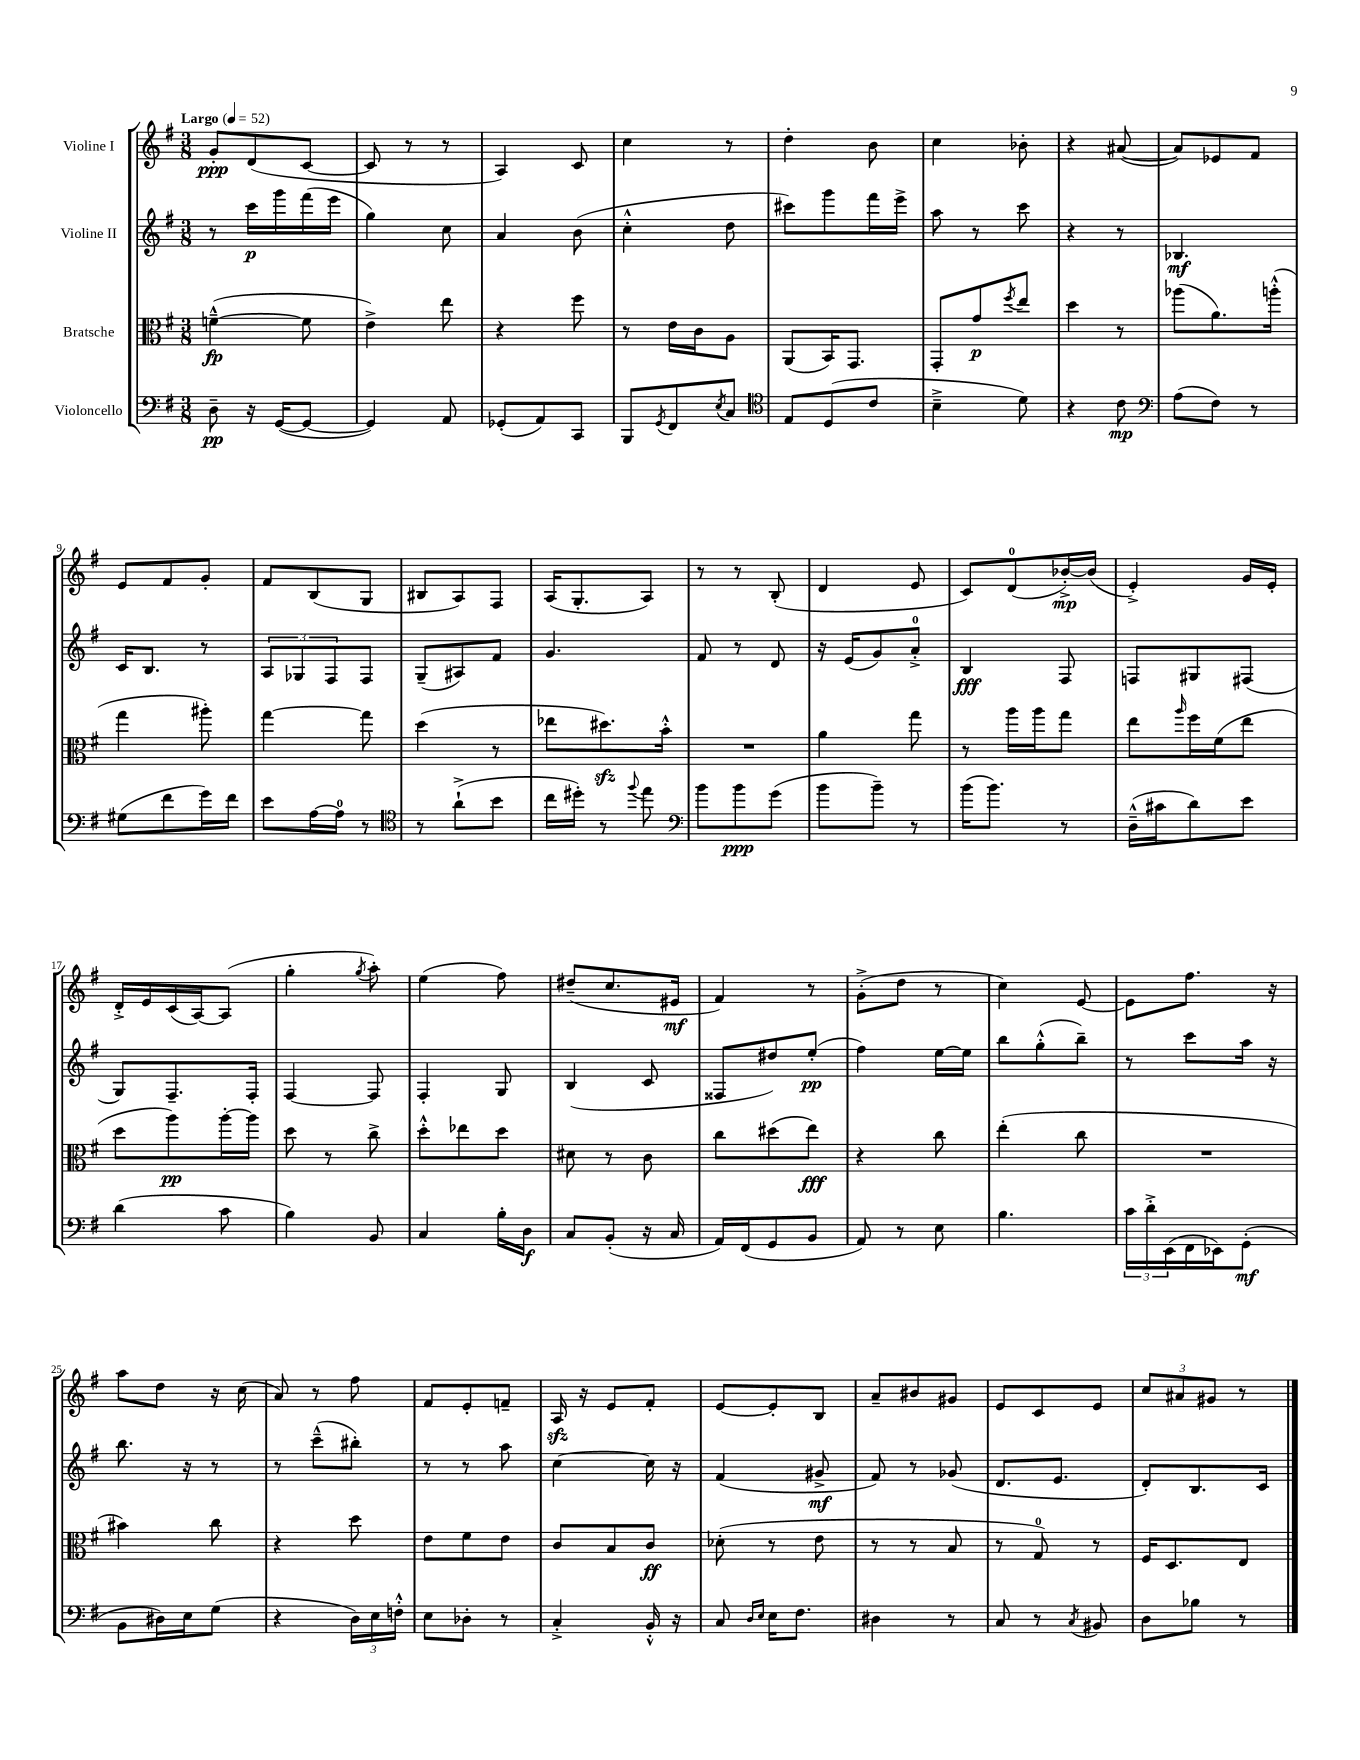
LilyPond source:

<<
\new StaffGroup <<
\new Staff = "s0" \with { instrumentName = "Violine I" } {
    \clef treble \key g \major \numericTimeSignature \time 3/8 \tempo "Largo" 4 = 52
    g'8-.\ppp d'8( c'8~ |
    c'8 r8 r8 |
    a4) c'8 |
    c''4 r8 |
    d''4-. b'8 |
    c''4 bes'8-. |
    r4 ais'8~( |
    ais'8) ees'8 fis'8 |
    e'8 fis'8 g'8-. |
    fis'8 b8( g8 |
    bis8 a8) fis8 |
    a16( g8.-. a8) |
    r8 r8 b8-.( |
    d'4 e'8 |
    c'8) d'8-0( bes'16~-.->\mp) bes'16( |
    e'4-.->) g'16 e'16-. |
    d'16-.-> e'16 c'16( a16~) a8( |
    g''4-. \acciaccatura { g''8 } a''8-.) |
    e''4( fis''8) |
    dis''8--( c''8. eis'16\mf |
    fis'4) r8 |
    g'8-.->( d''8 r8 |
    c''4) e'8~ |
    e'8 fis''8. r16 |
    a''8 d''8 r16 c''16( |
    a'8) r8 fis''8 |
    fis'8 e'8-. f'8-- |
    a16\sfz r16 e'8 fis'8-. |
    e'8~ e'8-. b8 |
    a'8-- bis'8 gis'8 |
    e'8 c'8 e'8 |
    \tuplet 3/2 { c''8 ais'8 gis'8 } r8 \bar "|." |
}
\new Staff = "s1" \with { instrumentName = "Violine II" } {
    \clef treble \key g \major \numericTimeSignature \time 3/8
    r8 c'''16\p g'''16 fis'''16( e'''16 |
    g''4) c''8 |
    a'4 b'8( |
    c''4-.-^ d''8 |
    cis'''8) g'''8 fis'''16 e'''16-> |
    a''8 r8 c'''8 |
    r4 r8 |
    bes4.\mf |
    c'16 b8. r8 |
    \tuplet 3/2 { a8 ges8 fis8 } fis8 |
    g8--( ais8) fis'8 |
    g'4. |
    fis'8 r8 d'8 |
    r16 e'16( g'8) a'8-0-.-> |
    b4\fff fis8 |
    f8 gis8 fis8( |
    g8) fis8.-- fis16-. |
    fis4~ fis8 |
    fis4-. g8 |
    b4( c'8 |
    fisis8 dis''8) e''8-.\pp( |
    fis''4) e''16~ e''16 |
    b''8 g''8-.-^( b''8--) |
    r8 c'''8 a''16 r16 |
    b''8. r16 r8 |
    r8 c'''8---^( bis''8-.) |
    r8 r8 a''8 |
    c''4~ c''16 r16 |
    fis'4( gis'8->\mf |
    fis'8) r8 ges'8( |
    d'8. e'8. |
    d'8-.) b8. c'16 \bar "|." |
}
\new Staff = "s2" \with { instrumentName = "Bratsche" } {
    \clef alto \key g \major \numericTimeSignature \time 3/8
    f'4~---^\fp( f'8 |
    e'4->) e''8 |
    r4 fis''8 |
    r8 e'16 c'16 a8 |
    a,8( b,16) g,8. |
    g,8-. g'8\p \acciaccatura { fis''8 } e''8 |
    d''4 r8 |
    aes''8( a'8.) a''16-.-^( |
    g''4 ais''8-.) |
    g''4~ g''8 |
    d''4( r8 |
    ees''8 dis''8.\sfz) b'16-.-^ |
    R4. |
    a'4 g''8 |
    r8 a''16 a''16 g''8 |
    e''8 \grace { a''16 } fis''16 fis'16( e''8 |
    d''8 a''8\pp) a''16~-. a''16 |
    d''8 r8 c''8-> |
    d''8-.-^ ees''8 d''8 |
    dis'8 r8 c'8 |
    c''8 dis''8( e''8\fff) |
    r4 c''8 |
    e''4-.( c''8 |
    R4. |
    bis'4) c''8 |
    r4 d''8 |
    e'8 fis'8 e'8 |
    c'8 b8 c'8\ff |
    des'8-.( r8 e'8 |
    r8 r8 b8 |
    r8 g8-0) r8 |
    fis16 d8. e8 \bar "|." |
}
\new Staff = "s3" \with { instrumentName = "Violoncello" } {
    \clef bass \key g \major \numericTimeSignature \time 3/8
    d8--\pp r16 g,16~( g,8~ |
    g,4) a,8 |
    ges,8-.( a,8) c,8 |
    b,,8 \acciaccatura { g,8 } fis,8 \acciaccatura { e8 } c8 |
    \clef tenor e8 d8( c'8 |
    b4---> d'8) |
    r4 c'8\mp |
    \clef bass a8( fis8) r8 |
    gis8( fis'8 g'16) fis'16 |
    e'8 a16~ a16-0 r8 |
    \clef tenor r8 a'8-!->( b'8 |
    c''16 dis''16-.) r8 \appoggiatura { fis''8 } e''8 |
    \clef bass b'8 b'8\ppp g'8( |
    b'8 b'8--) r8 |
    b'16( b'8.) r8 |
    d16---^( cis'16 d'8) e'8 |
    d'4( c'8 |
    b4) b,8 |
    c4 b16-. d16\f |
    c8 b,8-.( r16 c16 |
    a,16) fis,16( g,8 b,8 |
    a,8) r8 e8 |
    b4. |
    \tuplet 3/2 { c'16 d'16-.-> e,16( } fis,16 ees,16) g,8-.\mf( |
    b,8 dis16) e16 g8( |
    r4 \tuplet 3/2 { d16) e16 f16-.-^ } |
    e8 des8-. r8 |
    c4-.-> b,16-.-^ r16 |
    c8 \grace { d16 e16 } e16 fis8. |
    dis4 r8 |
    c8 r8 \acciaccatura { c8 } bis,8 |
    d8 bes8 r8 \bar "|." |
}
>>
>>
